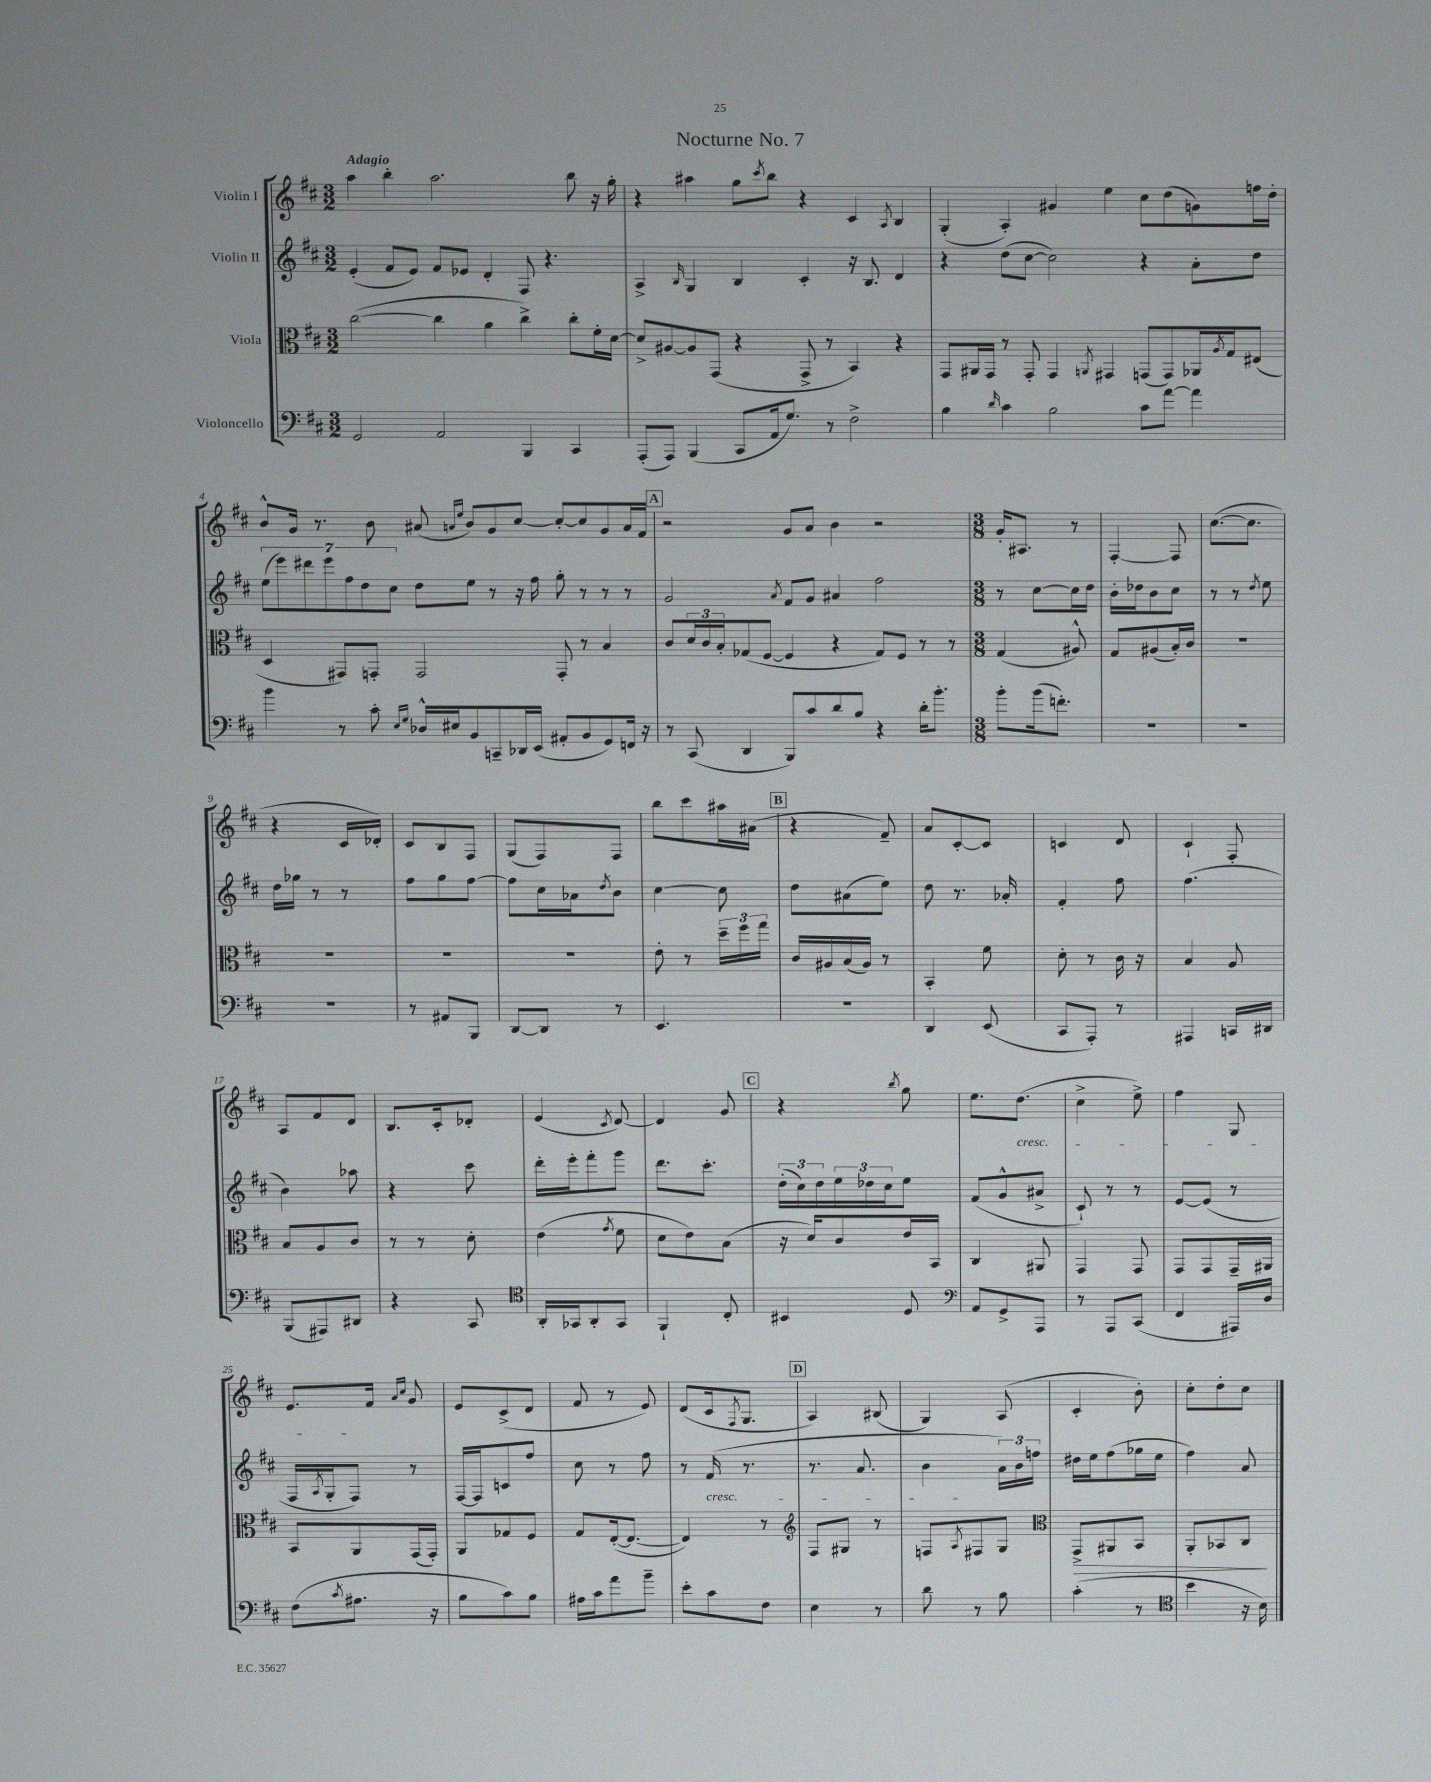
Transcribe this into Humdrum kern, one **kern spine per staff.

**kern	**kern	**kern	**kern
*staff4	*staff3	*staff2	*staff1
*clefF4	*clefC3	*clefG2	*clefG2
*k[f#c#]	*k[f#c#]	*k[f#c#]	*k[f#c#]
*M3/2	*M3/2	*M3/2	*M3/2
2GG	([2cc#	(4e'	4aa
.	.	8f#	4bb'
.	.	8e)	.
2AA	4cc#]	8f#	2.aa
.	.	8e-	.
.	4a	4d'	.
4BBB	4cc#^)	8F#	.
.	.	4.r	.
4CC#	8cc#'	.	8bb
.	16f#'	.	16r
.	[16d	.	16gg'
=	=	=	=
(8AAA'	8d^]	4A^	4r
8AAA)	[8A#	.	.
.	.	16qqB	.
(4BBB	8A#]	4G	4aa#
.	(8GG	.	.
8CC#	4r	4B	8gg
.	.	.	8qccc#
16AA	.	.	8bb
8.G)	.	.	.
.	8GG^	4c#'	4r
8r	8r	.	.
2F#^	4BB)	16r	4c#
.	.	8.B	.
.	.	.	8qA
.	4r	4d	4B
=	=	=	=
4B	8GG	4r	(4G'
.	16AA#	.	.
.	16GG	.	.
16qqd	.	.	.
4c#	8r	(8dd	4A')
.	8GG'	[8cc#	.
2B	4GG	2cc#])	4g#
.	8qAA	.	.
.	4GG#	.	4ee
8c#	(8GG	4r	8cc#
[8a	8GG)	.	(8dd
4a]	16AA-	8a'	8g)
.	8qA	.	.
.	16G	.	.
.	(8E#	8dd	16ff
.	.	.	16dd'
=	=	=	=
4b	4D	(14ee	8b^^
.	.	14eee)	.
.	.	.	16g
.	.	14ddd#	.
.	.	.	8.r
.	.	14eee	.
8r	8GG#)	.	.
.	.	14ff#	.
.	.	14dd	.
8c#'	8GG'	.	8b
.	.	14cc#	.
16qqE	.	.	.
16qqG	.	.	.
16D-^^	2GG	8dd	(8a#
16E#	.	.	.
.	.	.	16qqa
.	.	.	16qqee
8BB	.	8ee	8b)
8CC~	.	8r	8g
16DD-	.	16r	[8cc#
(16EE	.	16ff#	.
8AA#'	8GG'	8gg'	8cc#'_
8BB	8r	8r	8cc#]
8GG)	4B	8r	8g
16FF	.	8r	16a
16r	.	.	16f#
=	=	=	=
8r	8c#	2g	2r
(8CC#	24d	.	.
.	24c#	.	.
.	24B'	.	.
4DD	(8G-	.	.
.	[8F#	.	.
.	.	8qa	.
8BBB)	4F#]	8f#	8g
8c#	.	8g	8a
8d	4r	4a#	4b
8B	.	.	.
4r	8G-)	2ff#	2r
.	8F#	.	.
16d'	8r	.	.
8.b'	.	.	.
.	8r	.	.
=	=	=	=
*M3/8	*M3/8	*M3/8	*M3/8
8b'	(4G	8r	16g'
.	.	.	8.A#
(16b	.	[8cc#	.
8.f')	.	.	.
.	8A#^^)	16cc#]	8r
.	.	16dd	.
=	=	=	=
4.r	8G	16b'	[4F#'
.	.	16dd-	.
.	(8A#	8b	.
.	16B')	8cc#	8F#]
.	16c#	.	.
=	=	=	=
4.r	4.r	8r	([8.cc#
.	.	8r	.
.	.	.	8.cc#]
.	.	8qdd	.
.	.	8ee	.
=	=	=	=
4.r	4.r	16dd	4r
.	.	16gg-	.
.	.	8r	.
.	.	8r	16c#
.	.	.	16d-')
=	=	=	=
8r	4.r	8ff#	8c#
8AA#	.	8gg	8B
8BBB	.	[8ff#	8F#
=	=	=	=
[8DD	4.r	8ff#]	(8G
8DD]	.	16cc#	8F#)
.	.	16a-	.
.	.	8qdd	.
8r	.	8b	8F#
=	=	=	=
4.EE	8e'	[4cc#	8bb
.	8r	.	8ccc#
.	24dd~	8cc#]	16aa#
.	24ff#	.	.
.	.	.	(16a#
.	24gg	.	.
=	=	=	=
4.r	16c#	8dd	4r
.	16A#	.	.
.	(16B	(8a#	.
.	16A#)	.	.
.	8r	8ee)	8f#~)
=	=	=	=
4DD	4BB'	8dd	8a
.	.	8.r	[8c#'
(8EE	8f#	.	8c#]
.	.	16a-'	.
=	=	=	=
8CC#	8d'	4f#'	4c
8AAA')	8r	.	.
8r	16c#	8ff#	8d
.	16r	.	.
=	=	=	=
4AAA#	4B	(4.ff#	4c#`
16CC	8A	.	8F#'
16DD#	.	.	.
=	=	=	=
(8BBB	8B	4b)	8A
8AAA#)	8A	.	8f#
8DD#	8c#	8aa-	8d
=	=	=	=
4r	8r	4r	8.B
.	8r	.	.
.	.	.	16c#'
8CC#	8d'	8ccc#	8d-'
=	=	=	=
*clefC4	*	*	*
16AA'	(4e	16ddd'	(4e
16GG-	.	16eee'	.
8AA'	.	8fff#'	.
.	8qg	.	8qc#
8GG-	8f#	8ggg	[8d)
=	=	=	=
4FF#`	8d	8.ddd	4d]
.	8e)	.	.
.	.	8.ccc#'	.
8C#'	(8B	.	8g
=	=	=	=
4BB#	16r	(24dd'	4r
.	.	24cc#)	.
.	16d)	.	.
.	.	24dd	.
.	8c#	24ee	.
.	.	24dd-	.
.	.	24cc#	.
.	.	.	8qbb
8D	16e	8ee	8gg
.	16BB	.	.
=	=	=	=
*clefF4	*	*	*
8AA	4C#	(8f#	8.ee
8GG^	.	8g^^	.
.	.	.	(8.dd
8AAA	8AA#	8a#^	.
=	=	=	=
8r	4GG	8c#`)	4cc#^
8AAA	.	8r	.
(8CC#	8GG	8r	8ee^)
=	=	=	=
4FF#	8GG	[8e	4ff#
.	8GG	(8e]	.
16AAA#)	16GG~	8r	8G
16D	16AA#	.	.
=	=	=	=
(8F#	8BB	16F#	8.e
.	.	8qA	.
.	.	16G'	.
8qc#	.	.	.
8.A#	8AA	8F#)	.
.	.	.	16f#
.	.	.	16qqa
.	.	.	16qqcc#
.	(16GG	8r	8g
16r	16GG')	.	.
=	=	=	=
8B	8AA	[16F#	8e
.	.	16F#]	.
8c#)	8G-	8c	(8c#^
8B	8F#	8ff#	8d
=	=	=	=
16A#	8G	8cc#	8f#
16c#	.	.	.
8a	([16E'	8r	8r
.	8.E_	.	.
8b~	.	8ff#	8e)
=	=	=	=
8e'	4E])	8r	(8d
8c#	.	(16f#	16c#
.	.	.	8qF#
.	.	8.r	8.G
8F#	8r	.	.
=	=	=	=
*	*clefG2	*	*
4E	8F#	8.r	4A)
.	8G#	.	.
.	.	8.a	.
8r	8r	.	(8B#
=	=	=	=
8d	8F	4b	4G)
.	8qA	.	.
8r	8F#	.	.
8B	8G	24a)	(8A
.	.	24b	.
.	.	24ff	.
=	=	=	=
*	*clefC3	*	*
(4c#'	8GG^	16dd#	4c#'
.	.	16ee	.
.	8AA#	(8ff#	.
8r	8BB	16gg-	8b')
.	.	16ee	.
=	=	=	=
*clefC4	*	*	*
4b	8AA'	4ff#)	8cc#'
.	8BB-	.	8dd'
16r	8C#	8a	8cc#
16B)	.	.	.
==	==	==	==
*-	*-	*-	*-
